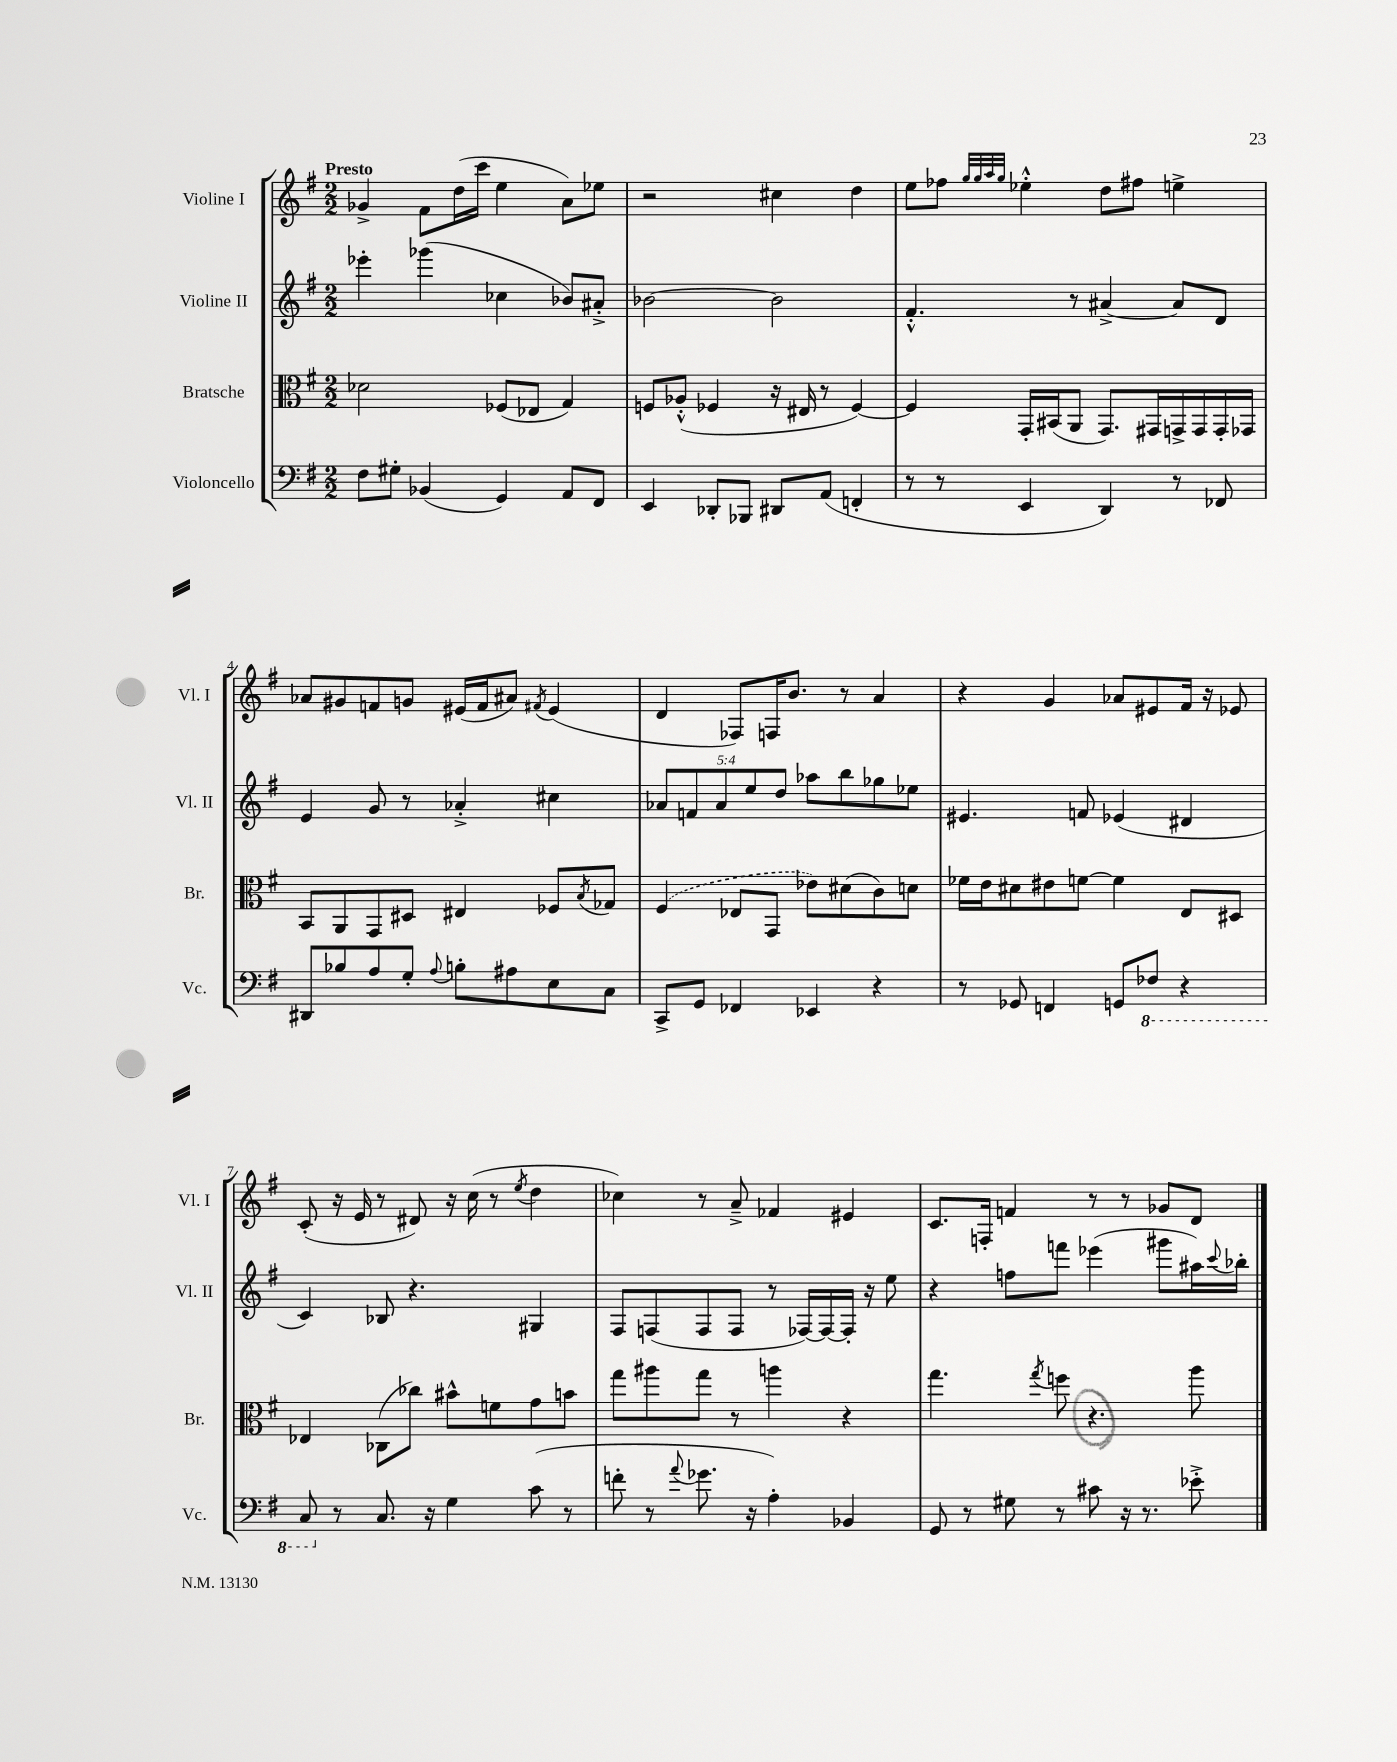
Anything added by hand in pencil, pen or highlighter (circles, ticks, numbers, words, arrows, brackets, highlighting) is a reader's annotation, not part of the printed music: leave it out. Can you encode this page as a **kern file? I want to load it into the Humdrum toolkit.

**kern	**kern	**kern	**kern
*part4	*part3	*part2	*part1
*staff4	*staff3	*staff2	*staff1
*I"Violoncello	*I"Bratsche	*I"Violine II	*I"Violine I
*I'Vc.	*I'Br.	*I'Vl. II	*I'Vl. I
*clefF4	*clefC3	*clefG2	*clefG2
*k[f#]	*k[f#]	*k[f#]	*k[f#]
*M2/2	*M2/2	*M2/2	*M2/2
=1	=1	=1	=1
!	!	!	!LO:TX:a:B:t=Presto
8F#\L	2d-X\	4eee-X'\	4g-X^/
8G#X'\J	.	.	.
(4BB-X/	.	(4ggg-X\	8f#\L
.	.	.	(16dd\L
.	.	.	16ccc\JJ
4GG/)	(8F-X/L	4cc-X\	4ee\
.	8E-X/J	.	.
8AA/L	4G/)	8b-X/L)	8a\L)
8FF#/J	.	8a#X'^/J	8ee-X\J
=2	=2	=2	=2
4EE/	8Fn/L	[2b-X\	2r
.	(8A-X'^^/J	.	.
8DD-X'/L	4F-X/	.	.
8BBB-X/J	.	.	.
8DD#X/L	16r	2b-\]	4cc#X\
.	16E#X/	.	.
(8AA/J	8r	.	.
4FFn'/	[4F-/)	.	4dd\
=3	=3	=3	=3
8r	4F-/]	4.f#'^^/	8ee\L
8r	.	.	8ff-X\J
.	.	.	32qqgg/LLL
.	.	.	32qqgg/
.	.	.	32qqaa/
.	.	.	32qqgg/JJJ
4EE/	16GG'/LL	.	4ee-X'^^\
.	(16BB#X/J	.	.
.	8AA/J	8r	.
4DD/)	8.GG/L)	[4a#X^/	8dd\L
.	.	.	8ff#X\J
.	16GG#X/L	.	.
8r	16GGn^/	8a#/L]	4een^\
.	16GG/	.	.
8FF-X/	16GG'/	8d/J	.
.	16GG-X/JJ	.	.
!!LO:LB:g=z
=4	=4	=4	=4
8DD#X/L	8BB/L	4e/	8a-X/L
8B-X/	8AA/	.	8g#X/
8A/	8GG/	8g/	8fn/
8G'/J	8D#X/J	8r	8gn/J
8qqA/	.	.	.
8Bn'\L	4E#X/	4a-X'^/	(16e#X/LL
.	.	.	16f/J
8A#X\	.	.	8a#X/J)
.	.	.	8qf#X/
8E\	8F-X/L	4cc#X\	(4e#/
.	8qB/	.	.
8C\J	8G-X/J	.	.
=5	=5	=5	=5
8CC^/L	(4F#/	10a-X/L	4d/
.	.	10fn/	.
8GG/J	.	.	.
.	.	10a-/	.
4FF-X/	8E-X/L	.	8F-X/L)
.	.	10ee/	.
.	8GG/J	.	16Fn/K
.	.	10dd/J	.
.	.	.	8.b/J
4EE-X/	8e-X\L)	8aa-X\L	.
.	(8d#X\	8bb\	8r
4r	8c\)	8gg-X\	4a/
.	8dn\J	8ee-X\J	.
=6	=6	=6	=6
8r	16f-X\LL	4.e#X/	4r
.	16e\J	.	.
8GG-X/	8d#X\	.	.
4FFn/	8e#X\	.	4g/
.	[8fn\J	8fn/	.
8GGn/L	4f\]	(4e-X/	8a-X/L
*8ba	*	*	*
8FF-X/J	.	.	8e#X/
4r	8E/L	4d#X/	16f#/Jk
.	.	.	16r
.	8D#X/J	.	8e-X/
!!LO:LB:g=z
=7	=7	=7	=7
8CC/	4E-X/	4c/)	(8c'/
*X8ba	*	*	*
8r	.	.	16r
.	.	.	16e/
8.C/	(8C-X\L	8B-X/	8r
.	8cc-X\J)	4.r	8d#X/)
16r	.	.	.
4G\	8b#X^^\L	.	16r
.	.	.	(16cc\
.	8fn\	.	8r
.	.	.	8qee/
(8c\	8g\	4G#X/	4dd\
8r	8bn\J	.	.
=8	=8	=8	=8
8fn'\	8gg\L	8F#/L	4cc-X\)
8r	8aa#X\	(8Fn/	.
8qqa/	.	.	.
8.g-X\	8gg\J	8F/	8r
.	8r	8F/J	8a~^/
16r	.	.	.
4A'\)	4aan\	8r	4f-X/
.	.	[16F-X/LL)	.
.	.	16F-/_	.
4BB-X/	4r	16F-'/JJ]	4e#X/
.	.	16r	.
.	.	8ee\	.
=9	=9	=9	=9
8GG/	4.gg\	4r	8.c/L
8r	.	.	.
.	.	.	16Fn'/Jk
8G#X\	.	8ffn\L	4fn/
.	8qgg/	.	.
8r	8ffn\	8fffn\J	.
8c#X\	4.r	(4eee-X\	8r
16r	.	.	8r
8.r	.	.	.
.	.	8ggg#X\L	8g-X/L
8e-X'^\	8aa\	16aa#X\L)	8d/J
.	.	8qqccc/	.
.	.	16bb-X'\JJ	.
==	==	==	==
*-	*-	*-	*-
